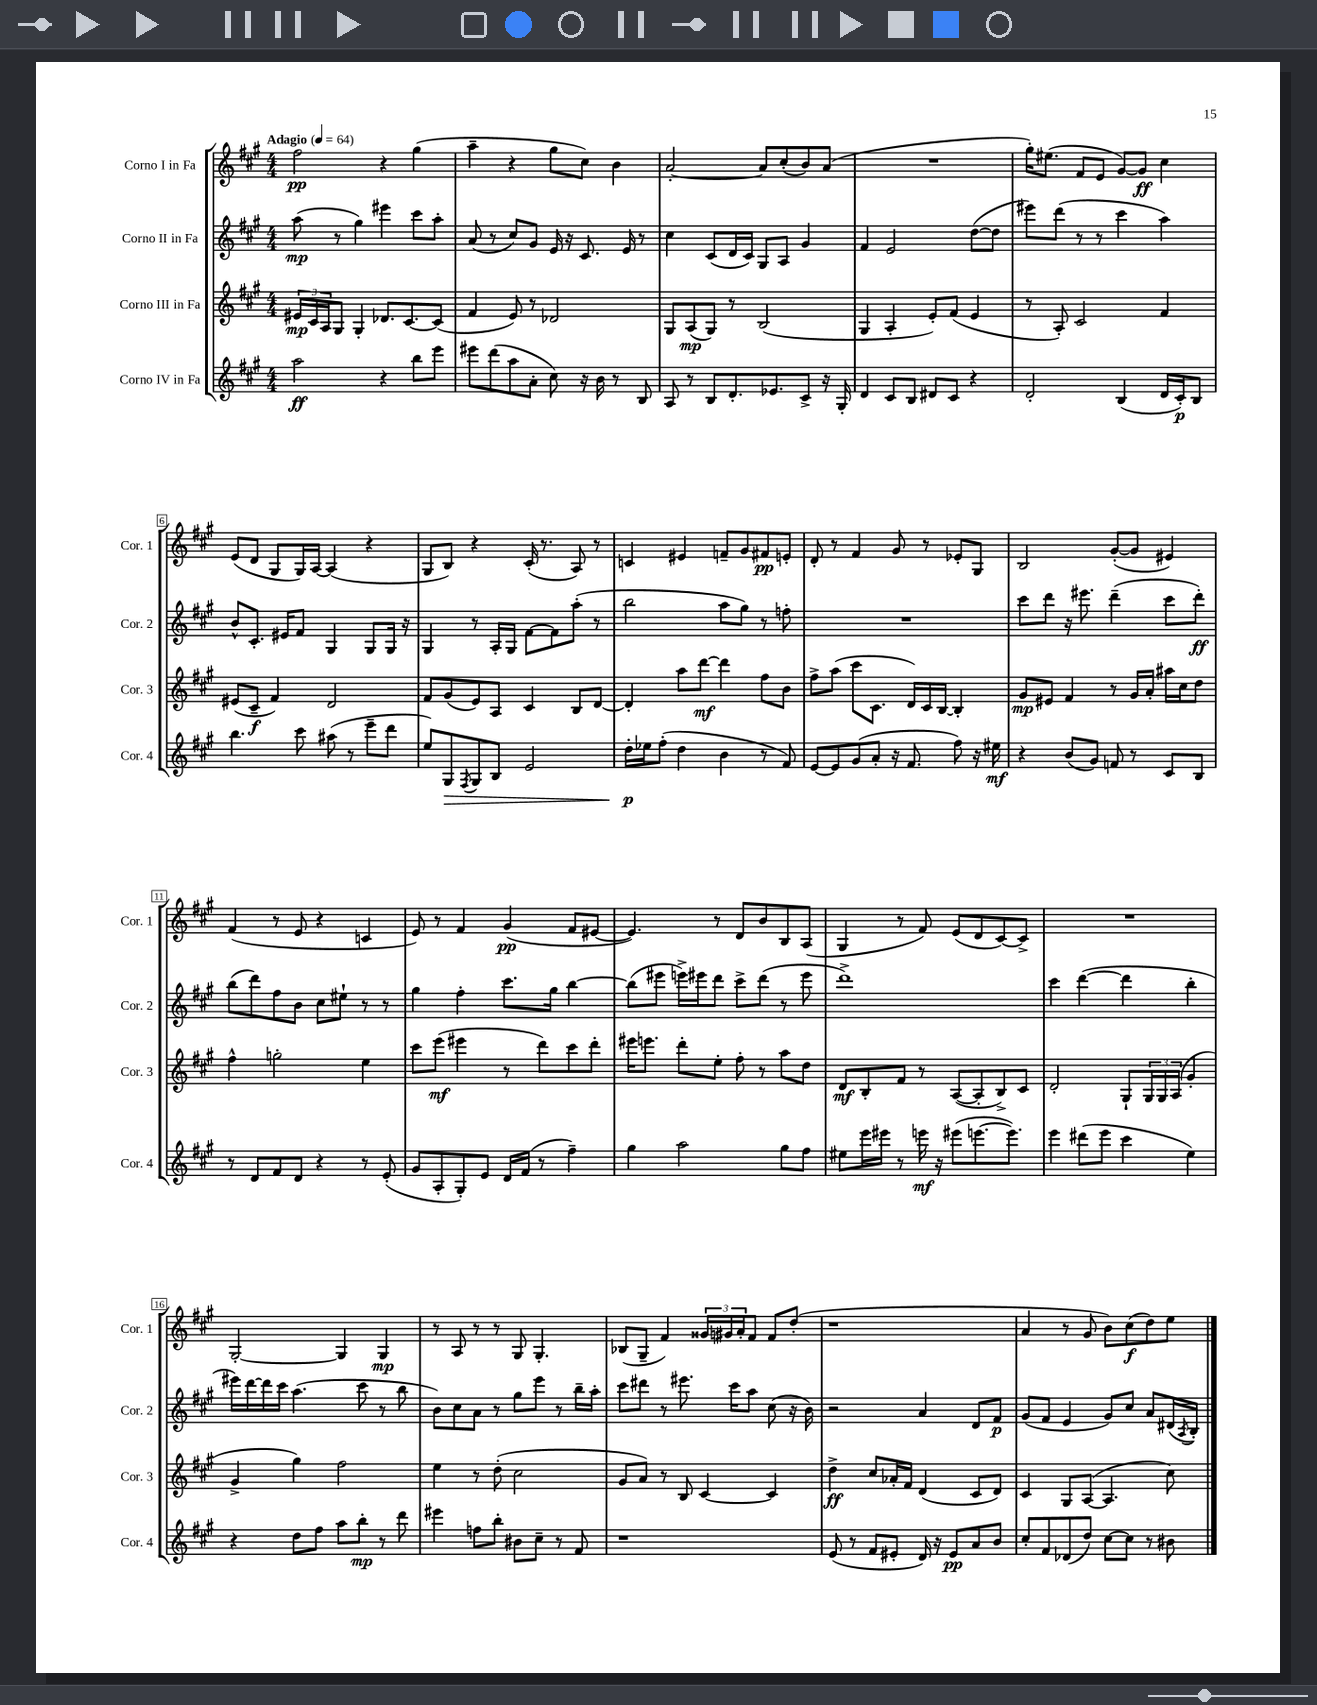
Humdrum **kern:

**kern	**dynam	**kern	**dynam	**kern	**dynam	**kern	**dynam
*part4	*part4	*part3	*part3	*part2	*part2	*part1	*part1
*staff4	*staff4	*staff3	*staff3	*staff2	*staff2	*staff1	*staff1
*I"Corno IV in Fa	*	*I"Corno III in Fa	*	*I"Corno II in Fa	*	*I"Corno I in Fa	*
*I'Cor. 4	*	*I'Cor. 3	*	*I'Cor. 2	*	*I'Cor. 1	*
*clefG2	*	*clefG2	*	*clefG2	*	*clefG2	*
*k[f#c#g#]	*	*k[f#c#g#]	*	*k[f#c#g#]	*	*k[f#c#g#]	*
*M4/4	*	*M4/4	*	*M4/4	*	*M4/4	*
*MM64	*	*MM64	*	*MM64	*	*MM64	*
=1	=1	=1	=1	=1	=1	=1	=1
!	!	!	!	!	!	!LO:TX:a:B:t=Adagio	!
2aa\	ff	24e#X/LL	mp	(8aa\	mp	2ff#\	pp
.	.	24c#/	.	.	.	.	.
.	.	24A/J	.	.	.	.	.
.	.	8G#/J	.	8r	.	.	.
.	.	4G#'/	.	4gg#\)	.	.	.
4r	.	8.d-X/L	.	4eee#X\	.	4r	.
.	.	[8.c#/	.	.	.	.	.
8bb\L	.	.	.	8ccc#\L	.	(4gg#\	.
8eee\J	.	(8c#/J]	.	8aa'\J	.	.	.
=2	=2	=2	=2	=2	=2	=2	=2
8eee#X\L	.	4f#/	.	(8a/	.	4aa~\	.
(8ddd\	.	.	.	8r	.	.	.
8aa\	.	8e/)	.	8cc#/L)	.	4r	.
8a'\J	.	8r	.	8g#/J	.	.	.
8cc#\)	.	2d-X/	.	16e/	.	8gg#\L	.
.	.	.	.	16r	.	.	.
16r	.	.	.	8.c#/	.	8cc#\J)	.
16b\	.	.	.	.	.	.	.
8r	.	.	.	.	.	4b\	.
.	.	.	.	16e/	.	.	.
8B/	.	.	.	8r	.	.	.
=3	=3	=3	=3	=3	=3	=3	=3
8A/	.	8G#/L	.	4cc#\	.	[2a'/	.
8r	.	(8A/	mp	.	.	.	.
8B/L	.	8G#/J)	.	(8c#/L	.	.	.
8.d'/	.	8r	.	16d/L	.	.	.
.	.	.	.	16c#/JJ)	.	.	.
.	.	(2B/	.	8G#/L	.	8a/L]	.
8.e-X/	.	.	.	.	.	.	.
.	.	.	.	8A/J	.	(8cc#'/	.
8c#^/J	.	.	.	4g#/	.	8b/)	.
16r	.	.	.	.	.	(8a/J	.
16G#'/	.	.	.	.	.	.	.
=4	=4	=4	=4	=4	=4	=4	=4
4d/	.	4G#/	.	4f#/	.	1r	.
8c#/L	.	4A'/	.	2e/	.	.	.
8B/J	.	.	.	.	.	.	.
8d#X/L	.	8e'/L)	.	.	.	.	.
8c#/J	.	(8f#/J	.	.	.	.	.
4r	.	4e/	.	([8dd\L	.	.	.
.	.	.	.	8dd\J]	.	.	.
=5	=5	=5	=5	=5	=5	=5	=5
2d'/	.	8r	.	8eee#X\L)	.	16gg#'\KL)	.
.	.	.	.	.	.	(8.ee#X\J	.
.	.	8A'/)	.	(8ddd\J	.	.	.
.	.	2c#/	.	8r	.	8f#/L	.
.	.	.	.	8r	.	8e/J	.
(4B/	.	.	.	4ccc#\	.	[8g#/L)	.
.	.	.	.	.	.	8g#/J]	ff
16d/LL	.	4f#/	.	4aa\)	.	4cc#\	.
16c#'/J)	p	.	.	.	.	.	.
8B/J	.	.	.	.	.	.	.
!!LO:LB:g=z
=6	=6	=6	=6	=6	=6	=6	=6
4.bb\	.	(8e#X/L	.	8b^^/L	.	(8e/L	.
.	.	8c#~/J	f	8.c#'/J	.	8d/J	.
.	.	4f#/)	.	.	.	8G#/L	.
.	.	.	.	16e#X/KL	.	.	.
8ccc#\	.	.	.	8f#/J	.	16G#/L)	.
.	.	.	.	.	.	[16A/JJ	.
(8aa#X\	.	2d/	.	4G#/	.	(4A/]	.
8r	.	.	.	.	.	.	.
8eee~\L	.	.	.	8G#/L	.	4r	.
8ddd\J	.	.	.	16G#/Jk	.	.	.
.	.	.	.	16r	.	.	.
=7	=7	=7	=7	=7	=7	=7	=7
8ee/L)	.	8f#/L	.	4G#/	.	8G#/L	.
!	!LO:HP:b	!	!	!	!	!	!
8G#/	>	(8g#/	.	.	.	8B/J)	.
8qF#/	.	.	.	.	.	.	.
8G#/	.	8e/)	.	8r	.	4r	.
8B/J	.	8A/J	.	16A'/LL	.	.	.
.	.	.	.	16G#/JJ	.	.	.
2e/	.	4c#/	.	[8f#\L	.	(16c#'/	.
.	.	.	.	.	.	8.r	.
.	.	.	.	8f#\]	.	.	.
.	.	8B/L	.	(8aa'\J	.	8A/)	.
.	.	[8d/J	.	8r	.	8r	.
=8	=8	=8	=8	=8	=8	=8	=8
16dd'\LL	p	4d'/]	.	2bb\	.	4cn/	.
16ee-X\J	]	.	.	.	.	.	.
(8ff#'\J	.	.	.	.	.	.	.
4dd\	.	8aa\L	.	.	.	4e#X/	.
.	.	[8ddd\J	mf	.	.	.	.
4b\	.	4ddd\]	.	8aa\L	.	8fn~/L	.
.	.	.	.	8gg#\J)	.	8g#/	.
8r	.	8ff#\L	.	8r	.	8f#X/	pp
8f#/)	.	8b\J	.	8ffn'\	.	8en'/J	.
=9	=9	=9	=9	=9	=9	=9	=9
[8e/L	.	8ff#^\L	.	1r	.	8d'/	.
8e/]	.	(8aa\J	.	.	.	8r	.
(8g#/	.	8ccc#\L	.	.	.	4f#/	.
8a'/J	.	8.c#\J	.	.	.	.	.
16r	.	.	.	.	.	8g#/	.
8.f#/	.	16d/LL)	.	.	.	.	.
.	.	16c#/	.	.	.	8r	.
.	.	[16B/JJ	.	.	.	.	.
8ff#\)	.	4B'/]	.	.	.	8e-X'/L	.
16r	.	.	.	.	.	8G#/J	.
16ee#X\	mf	.	.	.	.	.	.
=10	=10	=10	=10	=10	=10	=10	=10
4r	.	8g#/L	mp	8ccc#\L	.	2B/	.
.	.	8e#X/J	.	8ddd\J	.	.	.
(8b/L	.	4f#/	.	16r	.	.	.
.	.	.	.	8.eee#X\	.	.	.
8g#/J)	.	.	.	.	.	.	.
8fn/	.	8r	.	(4ddd~\	.	([8g#'/L	.
8r	.	16g#/LL	.	.	.	8g#/J]	.
.	.	16a'/JJ	.	.	.	.	.
8c#/L	.	16aa#X\LL	.	8ccc#\L	.	4e#X/)	.
.	.	16cc#\J	.	.	.	.	.
8B/J	.	8dd\J	.	8ddd'\J)	ff	.	.
!!LO:LB:g=z
=11	=11	=11	=11	=11	=11	=11	=11
8r	.	4ff#^^\	.	(8bb\L	.	(4f#/	.
8d/L	.	.	.	8ddd\)	.	.	.
8f#/	.	2ggn'\	.	8ff#\	.	8r	.
8d/J	.	.	.	8b\J	.	8e/	.
4r	.	.	.	8cc#\L	.	4r	.
.	.	.	.	8ee#X`\J	.	.	.
8r	.	4ee\	.	8r	.	4cn/	.
(8e'/	.	.	.	8r	.	.	.
=12	=12	=12	=12	=12	=12	=12	=12
8g#/L	.	8ccc#\L	.	4gg#\	.	8e/)	.
8A'/	.	(8eee\J	mf	.	.	8r	.
8G#'/)	.	4eee#X\	.	4ff#'\	.	4f#/	.
8e/J	.	.	.	.	.	.	.
16d/LL	.	8r	.	8.ccc#\L	.	(4g#/	pp
(16f#/JJ	.	.	.	.	.	.	.
8r	.	8ddd\L)	.	.	.	.	.
.	.	.	.	16gg#\Jk	.	.	.
4ff#~\)	.	8ccc#\	.	[4bb\	.	8f#/L	.
.	.	8ddd'\J	.	.	.	[8e#X/J	.
=13	=13	=13	=13	=13	=13	=13	=13
4gg#\	.	16eee#X\KL	.	(8bb\L]	.	4.e#/])	.
.	.	8.eeen\J	.	.	.	.	.
.	.	.	.	8eee#X\J	.	.	.
2aa\	.	8ddd'\L	.	16eeen^\LL)	.	.	.
.	.	.	.	16eee#X\J	.	.	.
.	.	8ee'\J	.	8ddd\J	.	8r	.
.	.	8ff#'\	.	8ccc#^\L	.	8d/L	.
.	.	8r	.	(8ddd\J	.	8b/	.
8gg#\L	.	8aa\L	.	8r	.	8B/	.
8ff#\J	.	8dd\J	.	8eee#\	.	(8A/J	.
=14	=14	=14	=14	=14	=14	=14	=14
8ee#X\L	.	8d/L	mf	1ddd^)	.	4G#/	.
16eee\L	.	8B'/	.	.	.	.	.
16eee#X\JJ	.	.	.	.	.	.	.
8r	.	8f#/J	.	.	.	8r	.
16eeen\	mf	8r	.	.	.	8f#/)	.
16r	.	.	.	.	.	.	.
(8eee#X\L	.	([8A/L	.	.	.	(8e/L	.
[8.eeen\	.	8A'/]	.	.	.	8d/	.
.	.	8B^/)	.	.	.	[8c#/)	.
8.eee\J])	.	.	.	.	.	.	.
.	.	8c#/J	.	.	.	8c#^/J]	.
=15	=15	=15	=15	=15	=15	=15	=15
4eee\	.	2d'/	.	4ccc#\	.	1r	.
(8ddd#X\L	.	.	.	([4ddd\	.	.	.
8eee\J	.	.	.	.	.	.	.
4ccc#\	.	8G#`/L	.	4ddd\]	.	.	.
.	.	24G#/L	.	.	.	.	.
.	.	24G#/	.	.	.	.	.
.	.	(24A/JJ	.	.	.	.	.
4ee\)	.	4g#'/	.	4bb'\	.	.	.
!!LO:LB:g=z
=16	=16	=16	=16	=16	=16	=16	=16
4r	.	4g#^/	.	16eee#X\LL)	.	[2G#'/	.
.	.	.	.	[16ddd\	.	.	.
.	.	.	.	16ddd\]	.	.	.
.	.	.	.	16ccc#\JJ	.	.	.
8dd\L	.	4gg#\)	.	(4.aa\	.	.	.
8ff#\J	.	.	.	.	.	.	.
8aa\L	.	2ff#\	.	.	.	4G#/]	.
8bb'\J	mp	.	.	8ccc#\	.	.	.
8r	.	.	.	8r	.	4G#/	mp
8ddd\	.	.	.	8bb\	.	.	.
=17	=17	=17	=17	=17	=17	=17	=17
4eee#X\	.	4ee\	.	8b\L)	.	8r	.
.	.	.	.	8cc#\	.	8A/	.
8ffn\L	.	8r	.	8a\J	.	8r	.
8bb'\J	.	(8dd'\	.	8r	.	8r	.
8b#X\L	.	2cc#\	.	8gg#\L	.	8G#/	.
8cc#~\J	.	.	.	8eee\J	.	4.G#'/	.
8r	.	.	.	8r	.	.	.
8f#/	.	.	.	16bb~\LL	.	.	.
.	.	.	.	16aa'\JJ	.	.	.
=18	=18	=18	=18	=18	=18	=18	=18
1r	.	8g#/L	.	8ccc#\L	.	(8B-X/L	.
.	.	8a/J)	.	8ddd#X\J	.	8G#~/J	.
.	.	8r	.	8r	.	4f#/)	.
.	.	8B/	.	8.eee#X\	.	.	.
.	.	[4c#/	.	.	.	24g##X/LL	.
.	.	.	.	.	.	24g#X/	.
.	.	.	.	16ccc#\KL	.	.	.
.	.	.	.	.	.	24a'/J	.
.	.	.	.	8aa\J	.	8f#/J	.
.	.	4c#/]	.	(8cc#\	.	8f#/L	.
.	.	.	.	16r	.	(8dd'/J	.
.	.	.	.	16b\)	.	.	.
=19	=19	=19	=19	=19	=19	=19	=19
(8e/	.	4dd^\	ff	2r	.	1r	.
8r	.	.	.	.	.	.	.
8f#/L	.	8cc#/L	.	.	.	.	.
8e#X'/J	.	16a-X'/L	.	.	.	.	.
.	.	16f#/JJ	.	.	.	.	.
16d/)	.	(4d/	.	4a/	.	.	.
16r	.	.	.	.	.	.	.
8e#/L	pp	.	.	.	.	.	.
8a/	.	8c#/L	.	8d/L	.	.	.
8b/J	.	8d/J)	.	8f#/J	p	.	.
=20	=20	=20	=20	=20	=20	=20	=20
8cc#'/L	.	4c#/	.	(8g#/L	.	4a/	.
8f#/	.	.	.	8f#/J	.	.	.
(8d-X/	.	8G#/L	.	4e/	.	8r	.
8dd/J)	.	([8A/J	.	.	.	8g#/	.
[8cc#\L	.	4.A/]	.	8g#/L)	.	8b\L)	.
8cc#\J]	.	.	.	8cc#/J	.	(8cc#\	f
8r	.	.	.	8a/L	.	8dd\)	.
8b#X\	.	8cc#\)	.	(16d#X/L	.	8ee\J	.
.	.	.	.	8qA/	.	.	.
.	.	.	.	16B'/JJ)	.	.	.
==	==	==	==	==	==	==	==
*-	*-	*-	*-	*-	*-	*-	*-
